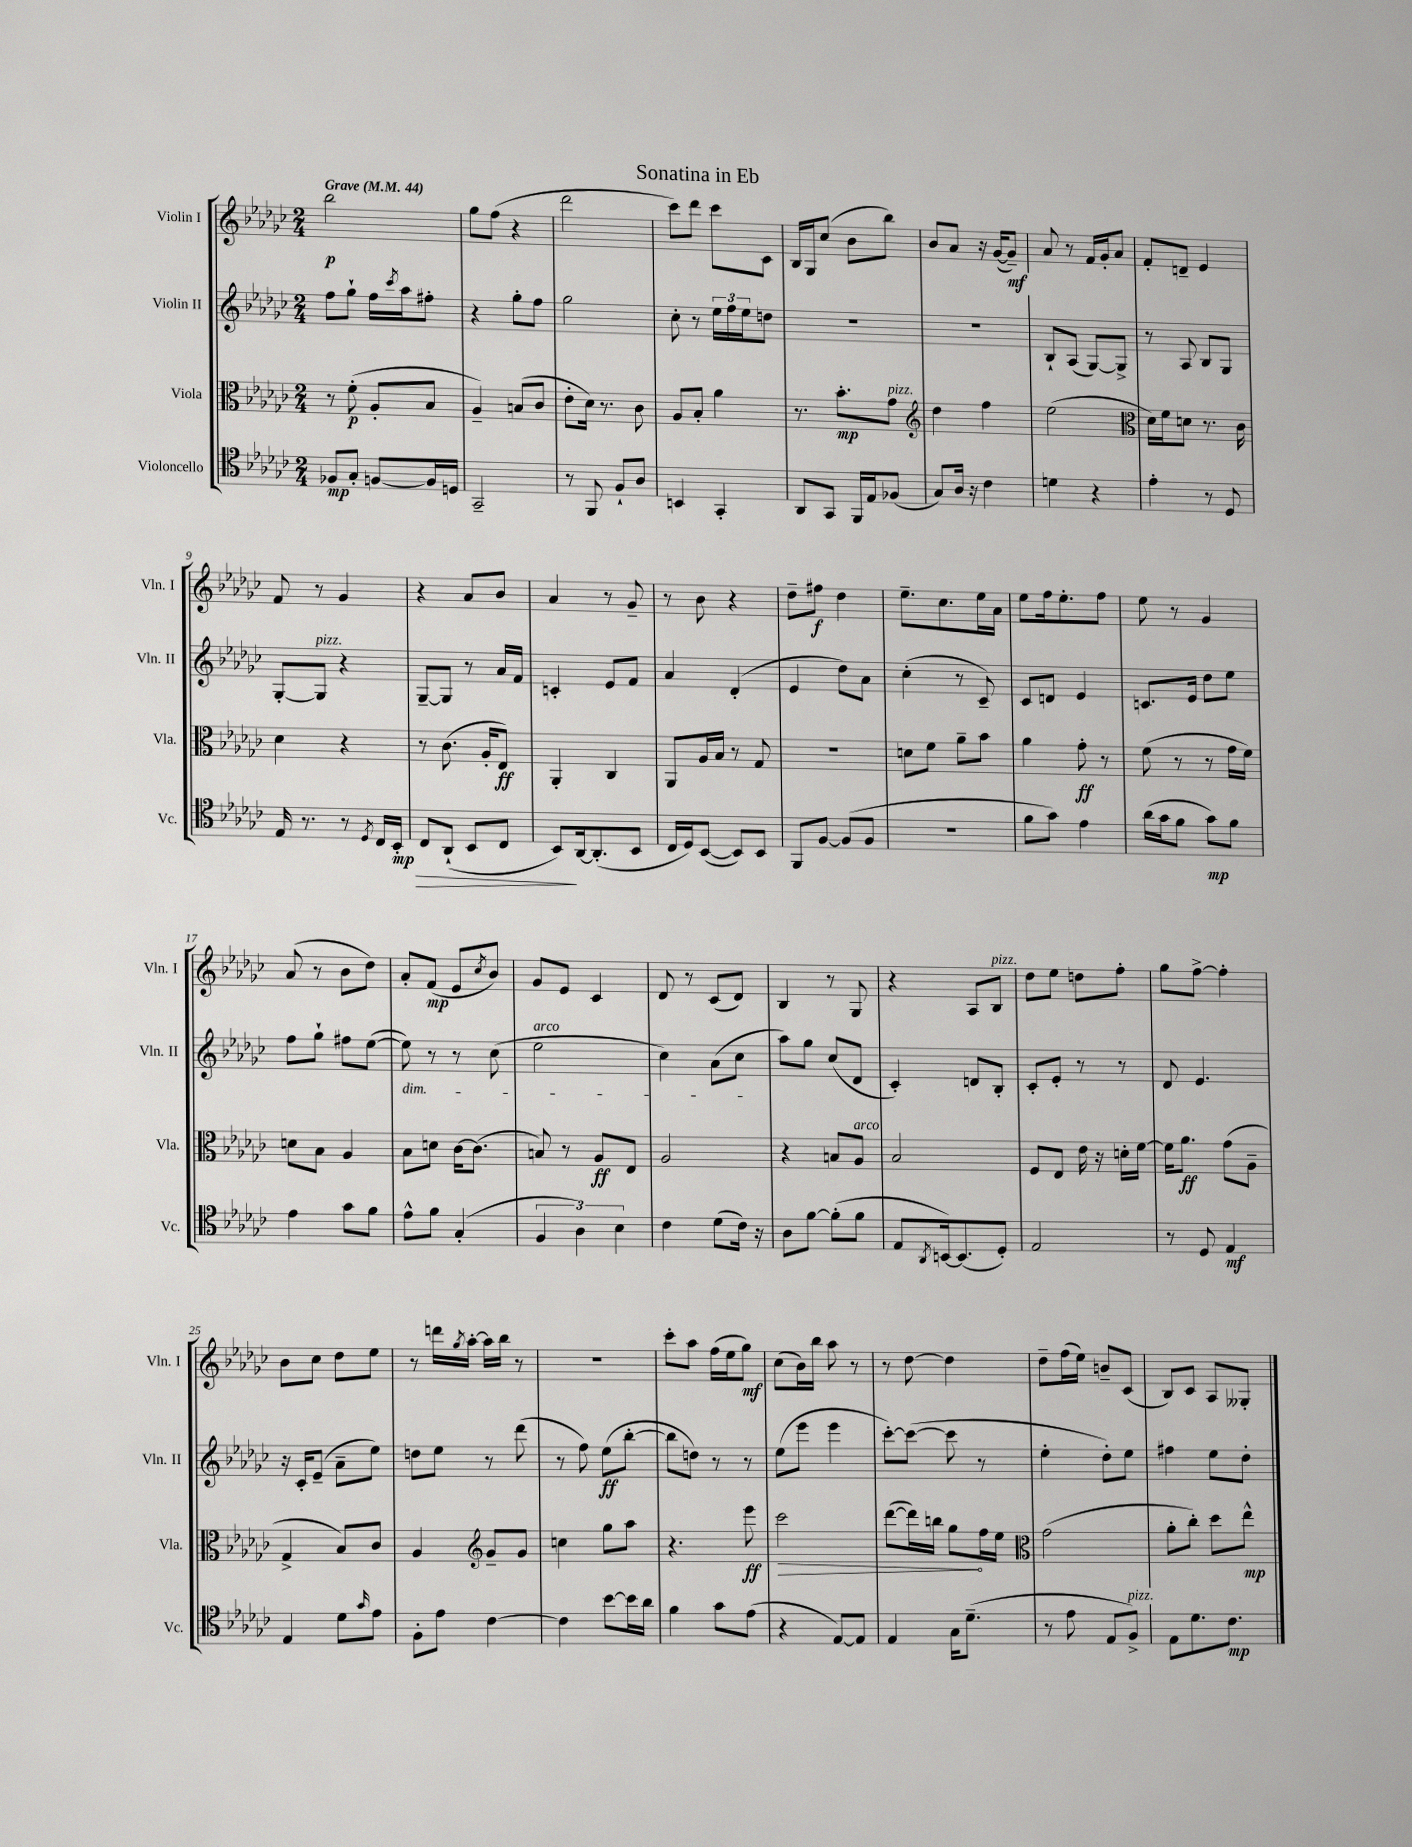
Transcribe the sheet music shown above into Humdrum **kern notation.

**kern	**kern	**kern	**kern
*staff4	*staff3	*staff2	*staff1
*clefC4	*clefC3	*clefG2	*clefG2
*k[b-e-a-d-g-c-]	*k[b-e-a-d-g-c-]	*k[b-e-a-d-g-c-]	*k[b-e-a-d-g-c-]
*M2/4	*M2/4	*M2/4	*M2/4
*MM44	*MM44	*MM44	*MM44
8F-/L	8r	8ff\L	2bb-\
8G-'/J	(8f'\	8gg-`\J	.
[8F/L	8A-'/L	16ff\LL	.
.	.	8qccc-/	.
.	.	16aa-\J	.
16F/]L	8B-/J	8ff#'\J	.
16D/JJ	.	.	.
=	=	=	=
2GG-~/	4A-~/)	4r	8gg-\L
.	.	.	(8ff\J
.	(8B/L	8gg-'\L	4r
.	8c-/J	8ff\J	.
=	=	=	=
8r	8e-'\L	2gg-\	2ddd-\
8FF/	16d-\Jk)	.	.
.	8.r	.	.
8F`/L	.	.	.
8A-/J	8c-\	.	.
=	=	=	=
4BB/	8A-/L	8cc-'\	8ccc-\L)
.	8B-'/J	8r	8ddd-\J
4GG-'/	4a-\	24ee-\LL	8ccc-\L
.	.	24ff\	.
.	.	24ee-\J	.
.	.	8dd\J	8c-\J
=	=	=	=
8AA-/L	8.r	2r	16B-/LL
.	.	.	16G-/J
8GG-/J	.	.	(8cc-/J
.	8.b-'\L	.	.
16FF/LL	.	.	8b-\L
16E-/J	.	.	.
(8F-/J	8g-\J	.	8bb-\J)
=	=	=	=
*	*clefG2	*	*
8G-/L)	4dd-\	2r	8b-/L
16A-/Jk	.	.	8a-/J
16r	.	.	.
4c-\	4ff\	.	16r
.	.	.	([16g-/LK
.	.	.	8g-~/]J)
=	=	=	=
4d\	(2ee-\	8B-`/L	8a-/
.	.	(8A-/J	8r
4r	.	[8G-/L)	16f/LL
.	.	.	16g-'/J
.	.	8G-^/]J	8a-/J
=	=	=	=
*	*clefC3	*	*
4e-'\	16d-\LL)	8r	8f'/L
.	16f\J	.	.
.	8d\J	8A-/	8d~/J
8r	8.r	8B-/L	4e-/
8D-/	.	8G-/J	.
.	16c-\	.	.
=	=	=	=
16E-/	4d-\	[8G-'/L	8f/
8.r	.	.	.
.	.	8G-/]J	8r
8r	4r	4r	4g-/
8qD-/	.	.	.
16C-/LL	.	.	.
16BB-'/JJ	.	.	.
=	=	=	=
8C-/L	8r	[8G-~/L	4r
(8AA-`/J	(8.c-\	8G-/]J	.
8BB-/L	.	8r	8a-/L
.	16A-'/LK	.	.
8C-/J	8E-/J)	16a-/LL	8b-/J
.	.	16f/JJ	.
=	=	=	=
8BB-/L)	4AA-'/	4c'/	4a-/
[16AA-/k	.	.	.
(8.AA-'/]	.	.	.
.	4C-/	8e-/L	8r
8BB-/J	.	8f/J	8g-~/
=	=	=	=
16C-/LL	8AA-/L	4a-/	8r
16D-/J)	.	.	.
([8BB-/J	16A-/L	.	8b-\
.	16B-/JJ	.	.
8BB-/]L)	8r	(4d-'/	4r
8BB-/J	8G-/	.	.
=	=	=	=
8FF/L	2r	4e-/	8dd-~\L
[8F/J	.	.	8ff#\J
(8F/]L	.	8dd-\L)	4dd-\
8F/J	.	8a-\J	.
=	=	=	=
2r	8d\L	(4cc-'\	8.ee-~\L
.	8f\J	.	.
.	.	.	8.cc-\
.	8a-~\L	8r	.
.	8b-\J	8c-~/)	16ee-\L
.	.	.	16a-\JJ
=	=	=	=
8f\L	4a-\	8c-/L	8ee-\L
8g-\J)	.	8d/J	16ff\k
.	.	.	8.ee-'\
4e-\	8g-'\	4e-/	.
.	8r	.	8ff\J
=	=	=	=
(16a-\LL	(8f\	8.c/L	8ee-\
16g-\J	.	.	.
8f\J	8r	.	8r
.	.	16e-/Jk	.
8g-\L)	8r	8dd-\L	4g-/
8f\J	16g-\LL	8ee-\J	.
.	16f\JJ)	.	.
=	=	=	=
4e-\	8d\L	8ff\L	(8a-/
.	8B-\J	8gg-`\J	8r
8g-\L	4A-/	8ff#\L	8b-\L
8f\J	.	([8ee-\J	8dd-\J)
=	=	=	=
8e-^^\L	8B-\L	8ee-\])	8a-'/L
8f\J	8d\J	8r	(8f/J
(4G-'/	[16c-\LK	8r	8e-/L
.	(8.c-\]J	.	.
.	.	.	8qcc-/
.	.	(8cc-\	8b-/J)
=	=	=	=
6F/	8B/)	2ee-\	8g-/L
.	8r	.	8e-/J
6A-\)	.	.	.
.	8A-/L	.	4c-/
6B-\	.	.	.
.	8E-/J	.	.
=	=	=	=
4c-\	2A-/	4cc-\)	8d-/
.	.	.	8r
(8d-\L	.	(8a-\L	(8c-/L
16c-\Jk)	.	8cc-\J	8d-/J)
16r	.	.	.
=	=	=	=
8A-\L	4r	8aa-\L)	4B-/
[8f\J	.	8gg-\J	.
(8f'\]L	8B/L	(8cc-/L	8r
8f\J	8A-/J	8d-/J	8G-/
=	=	=	=
8E-/L	2B-/	4c-'/)	4r
8qAA-/	.	.	.
[16BB/k)	.	.	.
(8.BB/]	.	.	.
.	.	8d/L	8A-/L
8D-'/J)	.	8B-'/J	8B-/J
=	=	=	=
2E-/	8F/L	8c-'/L	8dd-\L
.	8E-/J	8e-'/J	8ee-\J
.	16e-\	8r	8dd\L
.	16r	.	.
.	16d'\LL	8r	8ff'\J
.	[16f\JJ	.	.
=	=	=	=
8r	16f\]LK	8d-/	8gg-\L
.	8.a-\J	.	.
8D-/	.	4.e-/	[8ff^\J
4E-/	(8g-\L	.	4ff'\]
.	8A-~\J	.	.
=	=	=	=
4E-/	4G-^/	16r	8b-\L
.	.	16c-'/LK	.
.	.	(8e-~/J	8cc-\J
8d-\L	8B-/L)	8a-~\L	8dd-\L
16qqg-/	.	.	.
8e-\J	8c-/J	8ee-\J)	8ee-\J
=	=	=	=
8F'\L	4A-/	8dd\L	8r
8e-\J	.	8ee-\J	16ddd\LL
.	.	.	8qgg-/
.	.	.	[16aa-'\JJ
*	*clefG2	*	*
[4c-\	8g-~/L	8r	16aa-\]LL
.	.	.	16bb-\JJ
.	8g-/J	(8ddd-\	8r
=	=	=	=
4c-\]	4cc\	8r	2r
.	.	8ff\)	.
[8b-\L	8gg-\L	(8ee-\L	.
16b-\]L	8aa-\J	[8bb-'\J	.
16a-\JJ	.	.	.
=	=	=	=
4f\	4.r	8bb-\]L	8ccc-'\L
.	.	8dd\J)	8aa-\J
8g-\L	.	8r	(16ff\LL
.	.	.	16ee-\J
(8e-\J	8eee-\	8r	8gg-\J)
=	=	=	=
4r	2ccc-\	(8ee-\L	(8cc-\L
.	.	8eee-\J	16b-\L)
.	.	.	16bb-\JJ
[8E-/L)	.	4eee-\	8aa-\
8E-/]J	.	.	8r
=	=	=	=
4E-/	([8ddd-\L	[8ccc-'\L)	8r
.	16ddd-\]L)	(8ccc-\_J	[8dd-\
.	16bb\JJ	.	.
16G-\LK	8gg-\L	8ccc-\]	4dd-\]
(8.d-~\J	.	.	.
.	16ff\L	8r	.
.	16ee-\JJ	.	.
=	=	=	=
*	*clefC3	*	*
8r	(2g-\	4ee-'\	8dd-~\L
8e-\	.	.	(16ff\L
.	.	.	16ee-\JJ)
8E-/L	.	8dd-'\L)	8b~/L
8F^/J)	.	8ee-\J	(8c-/J
=	=	=	=
8E-\L	8a-'\L	4ff#\	8B-/L)
8.d-\	8cc-'\J)	.	8c-/J
.	8dd-\L	8ee-\L	8A-/L
8.c-\J	.	.	.
.	8ee-^^\J	8dd-'\J	8G--'/J
==	==	==	==
*-	*-	*-	*-
